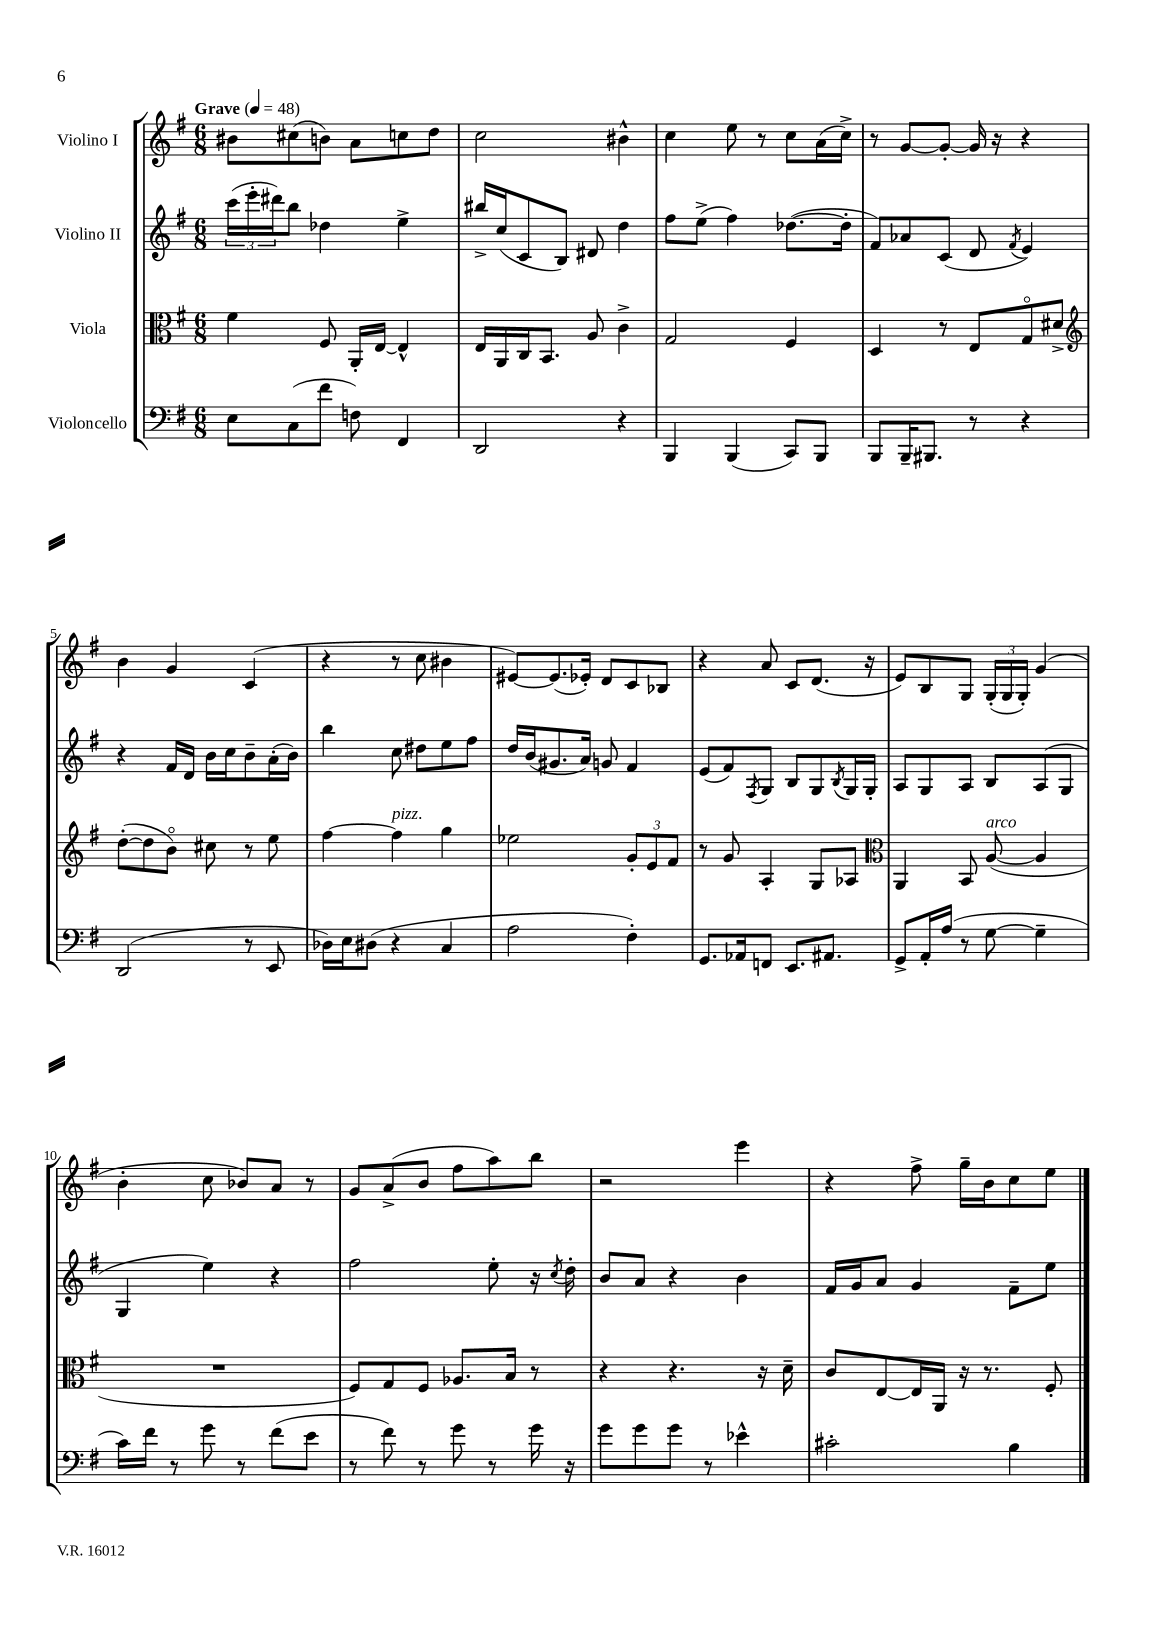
<<
\new StaffGroup <<
\new Staff = "s0" \with { instrumentName = "Violino I" } {
    \clef treble \key g \major \numericTimeSignature \time 6/8 \tempo "Grave" 4 = 48
    bis'8 cis''8( b'8) a'8 c''8 d''8 |
    c''2 bis'4-^ |
    c''4 e''8 r8 c''8 a'16( c''16->) |
    r8 g'8~ g'8~-. g'16 r16 r4 |
    b'4 g'4 c'4( |
    r4 r8 c''8 bis'4 |
    eis'8~) eis'8.( ees'16-.) d'8 c'8 bes8 |
    r4 a'8 c'8 d'8.( r16 |
    e'8) b8 g8 \tuplet 3/2 { g16-.( g16 g16-.) } g'4( |
    b'4-. c''8 bes'8) a'8 r8 |
    g'8 a'8->( b'8 fis''8 a''8) b''8 |
    r2 e'''4 |
    r4 fis''8-> g''16-- b'16 c''8 e''8 \bar "|." |
}
\new Staff = "s1" \with { instrumentName = "Violino II" } {
    \clef treble \key g \major \numericTimeSignature \time 6/8
    \tuplet 3/2 { c'''16( e'''16-. dis'''16) } b''8 des''4 e''4-> |
    bis''16-> c''16( c'8 b8) dis'8 d''4 |
    fis''8 e''8->( fis''4) des''8.~( des''16-. |
    fis'8) aes'8 c'8( d'8 \acciaccatura { fis'8 } e'4) |
    r4 fis'16 d'16 b'16 c''16 b'8-- a'16-.( b'16) |
    b''4 c''8 dis''8 e''8 fis''8 |
    d''16 b'16( gis'8. a'16) g'8 fis'4 |
    e'8( fis'8) \acciaccatura { fis8 } g8 b8 g8 \acciaccatura { b8 } g16 g16-. |
    a8 g8 a8 b8 a8( g8 |
    g4 e''4) r4 |
    fis''2 e''8-. r16 \acciaccatura { c''8 } d''16-. |
    b'8 a'8 r4 b'4 |
    fis'16 g'16 a'8 g'4 fis'8-- e''8 \bar "|." |
}
\new Staff = "s2" \with { instrumentName = "Viola" } {
    \clef alto \key g \major \numericTimeSignature \time 6/8
    fis'4 fis8 a,16-. e16~ e4-^ |
    e16 a,16 c16 b,8. a8 c'4-> |
    g2 fis4 |
    d4 r8 e8 g8\flageolet dis'8-> |
    \clef treble d''8~-.( d''8 b'8\flageolet) cis''8 r8 e''8 |
    fis''4~ fis''4^\markup { \italic "pizz." } g''4 |
    ees''2 \tuplet 3/2 { g'8-. e'8 fis'8 } |
    r8 g'8 a4-. g8 aes8 |
    \clef alto a,4 b,8 a8~^\markup { \italic "arco" }( a4 |
    R2. |
    fis8) g8 fis8 aes8. b16 r8 |
    r4 r4. r16 d'16-- |
    c'8 e8~ e16 a,16 r16 r8. fis8-. \bar "|." |
}
\new Staff = "s3" \with { instrumentName = "Violoncello" } {
    \clef bass \key g \major \numericTimeSignature \time 6/8
    e8 c8( fis'8 f8) fis,4 |
    d,2 r4 |
    b,,4 b,,4( c,8) b,,8 |
    b,,8 b,,16-- bis,,8. r8 r4 |
    d,2( r8 e,8 |
    des16) e16 dis8( r4 c4 |
    a2 fis4-.) |
    g,8. aes,16 f,8 e,8. ais,8. |
    g,8-> a,16-. a16( r8 g8~ g4-- |
    c'16) fis'16 r8 g'8 r8 fis'8( e'8 |
    r8 fis'8) r8 g'8 r8 g'16 r16 |
    g'8 g'8 g'8 r8 ees'4-^ |
    cis'2-. b4 \bar "|." |
}
>>
>>
